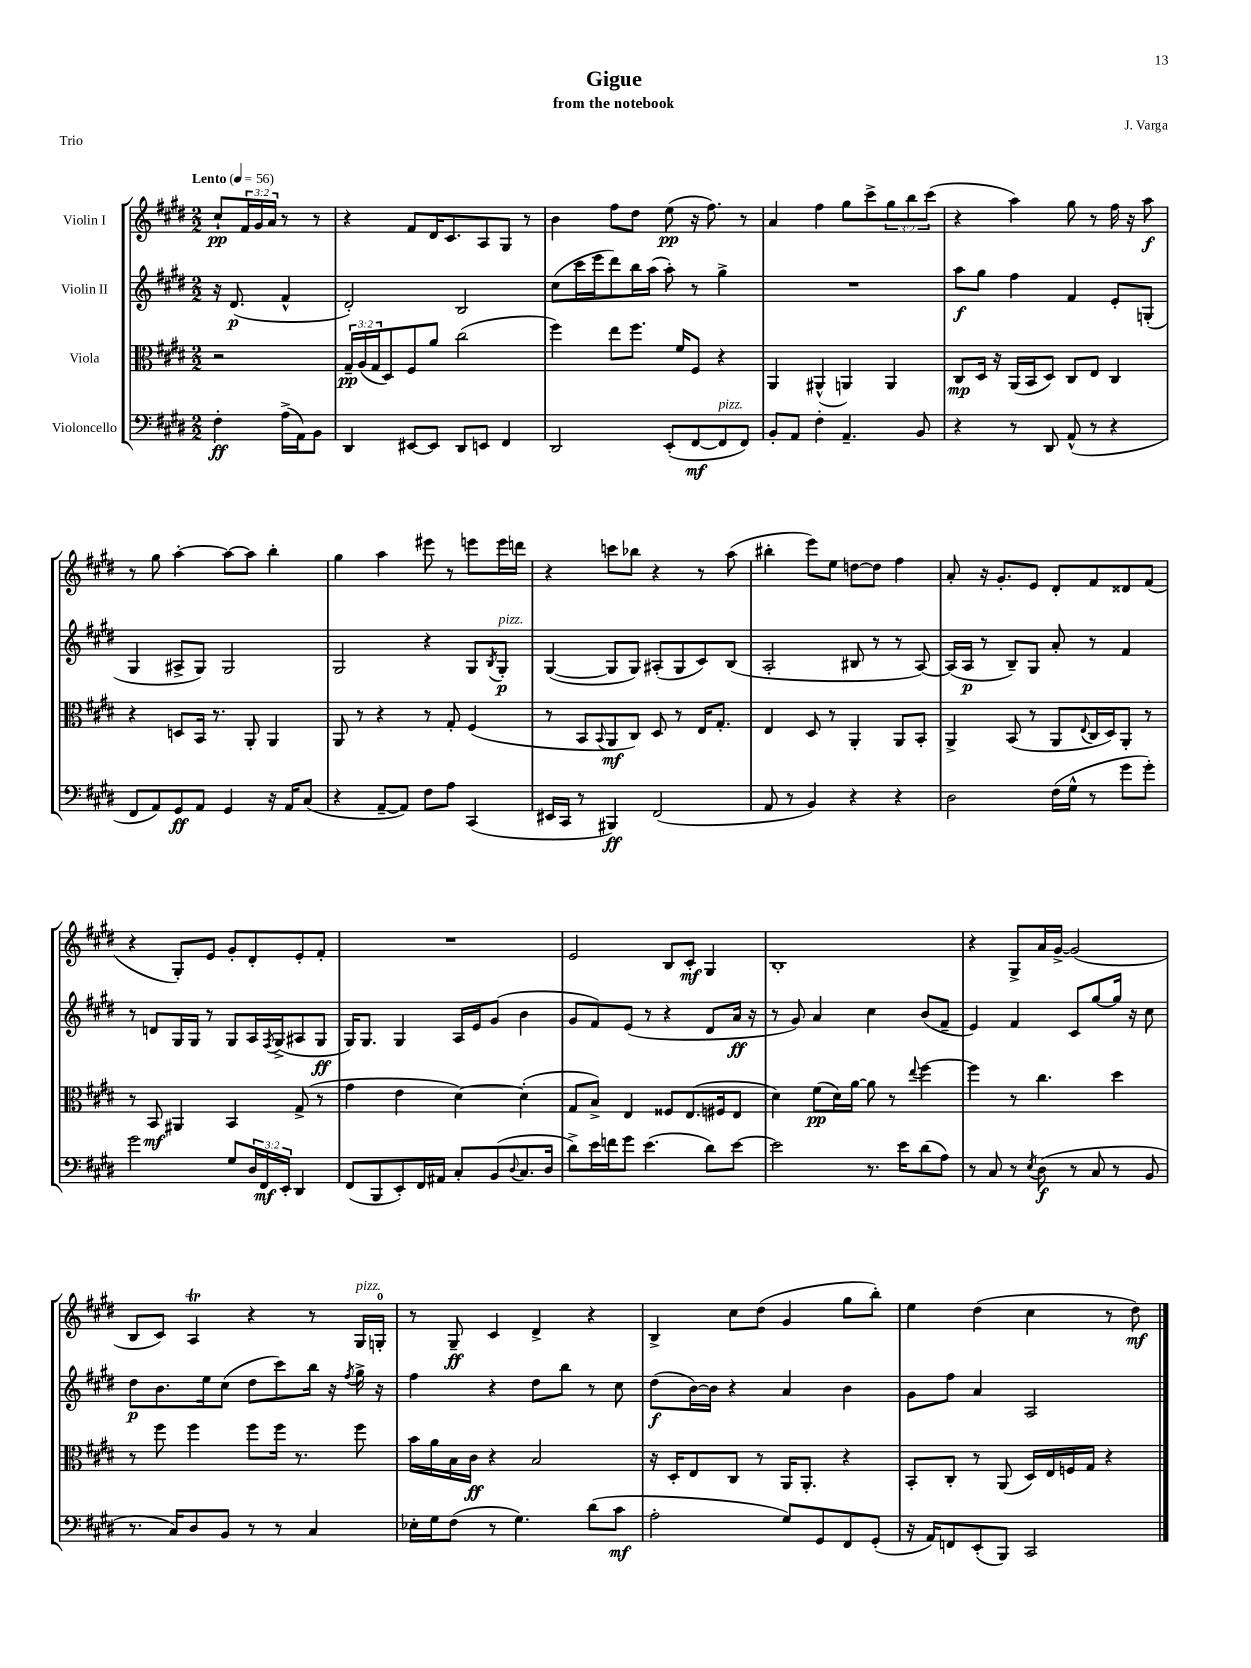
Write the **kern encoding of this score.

**kern	**kern	**kern	**kern
*staff4	*staff3	*staff2	*staff1
*clefF4	*clefC3	*clefG2	*clefG2
*k[f#c#g#d#]	*k[f#c#g#d#]	*k[f#c#g#d#]	*k[f#c#g#d#]
*M2/2	*M2/2	*M2/2	*M2/2
*MM56	*MM56	*MM56	*MM56
4F#'	2r	16r	8cc#`
.	.	(8.d#	.
.	.	.	24f#
.	.	.	24g#
.	.	.	24a
(16A^	.	4f#^^	8r
16AA)	.	.	.
8BB	.	.	8r
=	=	=	=
4DD#	24G#~	2d#')	4r
.	(24A	.	.
.	24G#	.	.
.	8D#)	.	.
[8EE#	8F#	.	8f#
8EE#]	8a	.	16d#
.	.	.	8.c#
8DD#	(2cc#	2B	.
8EE	.	.	8A
4FF#	.	.	8G#
.	.	.	8r
=	=	=	=
2DD#	4ff#)	(8cc#	4b
.	.	16ccc#	.
.	.	16eee	.
.	8ee	8ddd#)	8ff#
.	8.ff#	16bb	8dd#
.	.	(16aa	.
(8EE'	.	8aa')	(8ee
.	16f#	.	.
[8FF#	8F#	8r	16r
.	.	.	8.ff#)
8FF#]	4r	4gg#^	.
8FF#)	.	.	8r
=	=	=	=
8BB'	4AA	1r	4a
8AA	.	.	.
4F#'	(4AA#^^	.	4ff#
4.AA~	4AA)	.	8gg#
.	.	.	8ccc#^
.	4AA	.	12gg#
.	.	.	12bb
8BB	.	.	.
.	.	.	(12ccc#
=	=	=	=
4r	8C#	8aa	4r
.	16D#	8gg#	.
.	16r	.	.
8r	(16AA	4ff#	4aa)
.	16BB	.	.
8DD#	8D#)	.	.
(8AA^^	8C#	4f#	8gg#
8r	8E	.	8r
4r	4C#	8e'	16ff#
.	.	.	16r
.	.	(8G'	8aa
=	=	=	=
8FF#	4r	4G#	8r
8AA)	.	.	8gg#
8GG#	8D	8A#^	[4aa'
8AA	16BB	8G#)	.
.	8.r	.	.
4GG#	.	2G#	8aa_
.	8AA'	.	8aa]
16r	4AA	.	4bb'
16AA	.	.	.
(8C#	.	.	.
=	=	=	=
4r	8AA	2G#	4gg#
.	8r	.	.
[8AA~	4r	.	4aa
8AA])	.	.	.
8F#	8r	4r	8eee#
8A	8G#'	.	8r
(4CC#	(4F#	8G#	8eee
.	.	8qB	.
.	.	8G#'	16eee
.	.	.	16ddd
=	=	=	=
16EE#	8r	([4G#	4r
16CC#	.	.	.
8r	8BB	.	.
.	8qqBB	.	.
4BBB#)	8AA	8G#]	8ccc
.	8C#)	8G#)	8bb-
(2FF#	8D#	(8A#'	4r
.	8r	8G#	.
.	16E	8c#)	8r
.	8.G#'	.	.
.	.	(8B	(8aa
=	=	=	=
8AA	4E	2A'	4bb#'
8r	.	.	.
4BB)	8D#	.	8eee)
.	8r	.	8ee
4r	4AA'	8B#	[8dd
.	.	8r	8dd]
4r	8AA	8r	4ff#
.	8BB'	[8A)	.
=	=	=	=
2D#	4AA^	(16A]	8a'
.	.	16A	.
.	.	8r	16r
.	.	.	8.g#'
.	(8BB	8B~)	.
.	8r	8G#	8e
(16F#	8AA	8a'	8d#'
16G#^^	.	.	.
.	8qqE	.	.
8r	16C#	8r	8f#
.	16D#)	.	.
8g#	8AA'	4f#	8d##
8g#')	8r	.	(8f#
=	=	=	=
2g#	8r	8r	4r
.	8BB	8d	.
.	4AA#	16G#	8G#')
.	.	16G#	.
.	.	8r	8e
8G#	4BB	8G#	8g#'
24D#	.	16A	8d#'
24FF#	.	.	.
.	.	8qF#	.
.	.	(16G#^	.
24EE'	.	.	.
4DD#	(8G#^	8A#	8e'
.	8r	8G#	8f#'
=	=	=	=
(8FF#	4g#	16G#)	1r
.	.	8.G#	.
8BBB	.	.	.
8EE')	4e	4G#	.
16FF#	.	.	.
16AA#	.	.	.
8C#'	[4d#)	16A	.
.	.	16e	.
(8BB	.	(8g#	.
8qqD#	.	.	.
8.C#	(4d#']	4b	.
16D#	.	.	.
=	=	=	=
8d#^)	8G#	8g#	2e
16e	8B^)	8f#)	.
16f	.	.	.
8g#	4E	(8e	.
(4.e	.	8r	.
.	8F##	4r	8B
.	(8.E	.	8c#'
8d#)	.	8d#	4G#
.	16F#	.	.
[8e	8E	16a	.
.	.	16r	.
=	=	=	=
2e]	4d#)	8r	1B'
.	.	8g#)	.
.	(8f#	4a	.
.	16d#)	.	.
.	[16a	.	.
8.r	8a]	4cc#	.
.	8r	.	.
16e	.	.	.
.	8qqee	.	.
(8d#	[4ff#	(8b	.
8A)	.	8f#~	.
=	=	=	=
8r	4ff#]	4e)	4r
8C#	.	.	.
8r	8r	4f#	8G#^
8qE	.	.	.
(8D#	4.cc#	.	16a
.	.	.	[16g#^
8r	.	8c#	(2g#]
8C#	.	[8gg#	.
8r	4dd#	16gg#]	.
.	.	16r	.
8BB	.	8cc#	.
=	=	=	=
8.r	8r	8dd#	8B
.	8ff#	8.b	8c#)
16C#)	.	.	.
8D#	4ff#	.	4A
.	.	16ee	.
8BB	.	(8cc#	.
8r	8ff#	8dd#	4r
8r	16ff#	8ccc#)	.
.	8.r	.	.
4C#	.	16bb	8r
.	.	16r	.
.	.	8qff#	.
.	8ff#	16gg#^	16G#
.	.	16r	16G'
=	=	=	=
16E-'	16b	4ff#	8r
16G#	16a	.	.
(8F#	16B	.	8G#~
.	16c#	.	.
8r	4r	4r	4c#
4.G#)	.	.	.
.	2B	8dd#	4d#^
.	.	8bb	.
(8d#	.	8r	4r
8c#	.	8cc#	.
=	=	=	=
2A'	16r	(8dd#	4B^
.	16D#'	.	.
.	8E	[16b)	.
.	.	16b]	.
.	8C#	4r	8cc#
.	8r	.	(8dd#
8G#)	16AA	4a	4g#
.	8.AA'	.	.
8GG#	.	.	.
8FF#	4r	4b	8gg#
(8GG#'	.	.	8bb')
=	=	=	=
16r	8BB'	8g#	4ee
16AA)	.	.	.
8FF	8C#'	8ff#	.
(8EE'	8r	4a	(4dd#
8BBB)	(8AA	.	.
2CC#	16D#)	2A	4cc#
.	16E	.	.
.	16F	.	.
.	16G#	.	.
.	4r	.	8r
.	.	.	8dd#)
==	==	==	==
*-	*-	*-	*-
